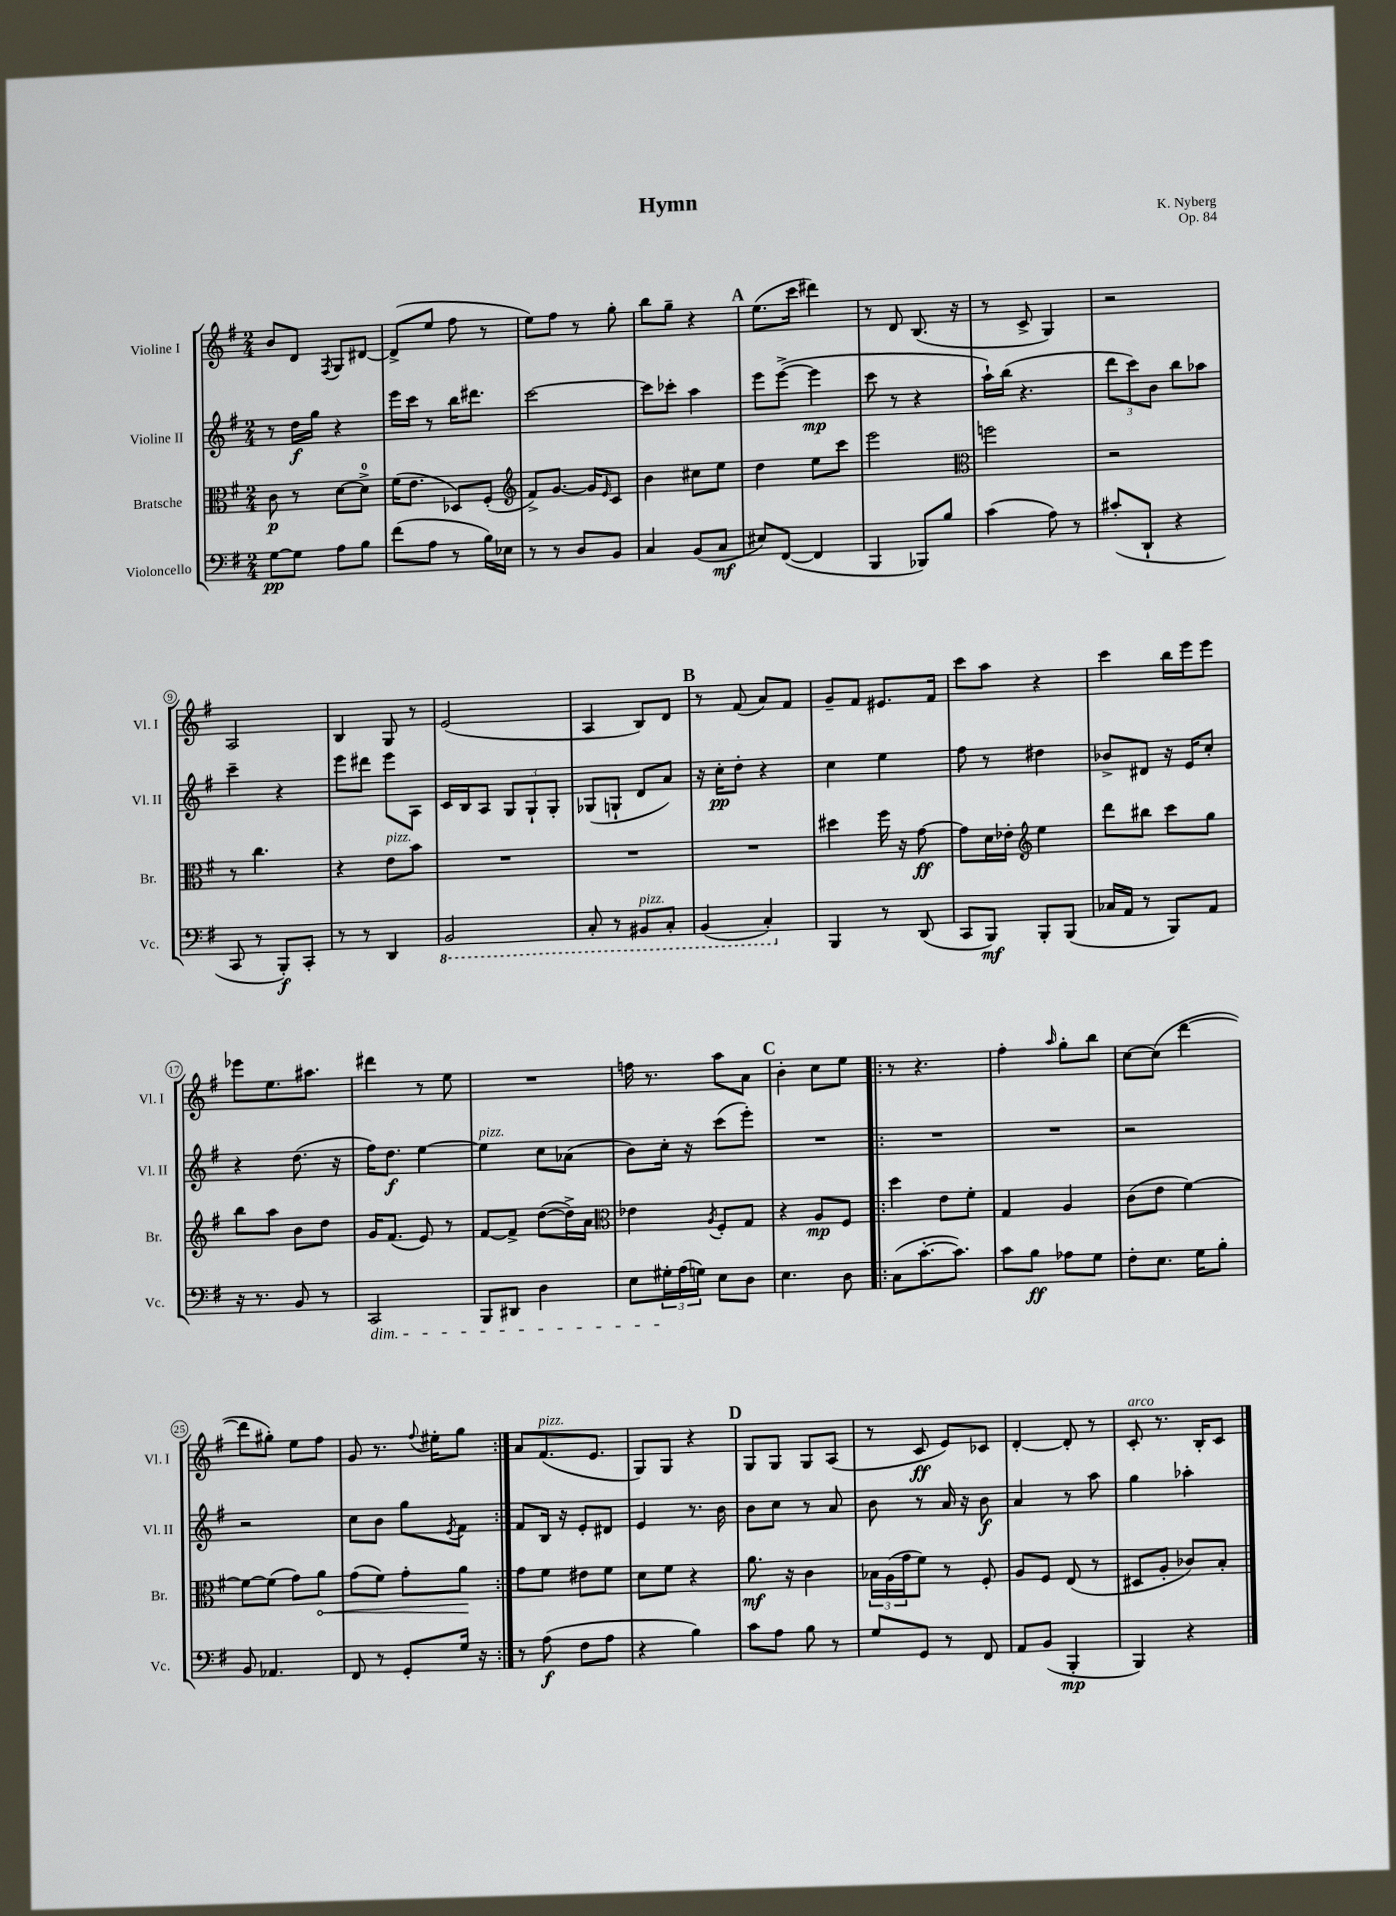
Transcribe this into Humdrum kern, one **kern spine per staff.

**kern	**dynam	**kern	**dynam	**kern	**dynam	**kern	**dynam
*part4	*part4	*part3	*part3	*part2	*part2	*part1	*part1
*staff4	*staff4	*staff3	*staff3	*staff2	*staff2	*staff1	*staff1
*I"Violoncello	*	*I"Bratsche	*	*I"Violine II	*	*I"Violine I	*
*I'Vc.	*	*I'Br.	*	*I'Vl. II	*	*I'Vl. I	*
*clefF4	*	*clefC3	*	*clefG2	*	*clefG2	*
*k[f#]	*	*k[f#]	*	*k[f#]	*	*k[f#]	*
*M2/4	*	*M2/4	*	*M2/4	*	*M2/4	*
=1	=1	=1	=1	=1	=1	=1	=1
[8G\L	pp	8c\	p	8r	.	8b/L	.
8G\J]	.	8r	.	16dd\LL	f	8d/J	.
.	.	.	.	16gg\JJ	.	.	.
.	.	.	.	.	.	8qF#/	.
8A\L	.	[8d\L	.	4r	.	8G/L	.
8B\J	.	8d^\J]	.	.	.	[8d#X/J	.
=2	=2	=2	=2	=2	=2	=2	=2
(8f#\L	.	(16f#\KL	.	16eee\LL	.	(8d#^/L]	.
.	.	8.e\J	.	16ccc\JJ	.	.	.
8A\J	.	.	.	8r	.	8ee/J	.
8r	.	8D-X/L)	.	16bb\KL	.	8ff#\	.
.	.	.	.	8.ddd#X\J	.	.	.
16B\LL)	.	(8F#'/J	.	.	.	8r	.
16E-X\JJ	.	.	.	.	.	.	.
=3	=3	=3	=3	=3	=3	=3	=3
*	*	*clefG2	*	*	*	*	*
8r	.	8f#^/L)	.	[2ccc\	.	8ee\L)	.
8r	.	[8.g/J	.	.	.	8ff#\J	.
8D/L	.	.	.	.	.	8r	.
.	.	16g/KL]	.	.	.	.	.
.	.	16qqe/	.	.	.	.	.
8BB/J	.	8c/J	.	.	.	8gg'\	.
=4	=4	=4	=4	=4	=4	=4	=4
4C/	.	4b\	.	8ccc\L]	.	8bb\L	.
.	.	.	.	8ccc-X'\J	.	8gg~\J	.
(8BB/L	.	8cc#X\L	.	4aa\	.	4r	.
8C/J	mf	8ee\J	.	.	.	.	.
!!LO:REH:place=s1:t=A
=5	=5	=5	=5	=5	=5	=5	=5
8E#X/L)	.	4dd\	.	8eee\L	.	(8.ee\L	.
([8FF#/J	.	.	.	([8eee^\J	.	.	.
.	.	.	.	.	.	16ccc\Jk	.
4FF#/]	.	8ee\L	.	4eee\]	mp	4ddd#X\)	.
.	.	8ccc\J	.	.	.	.	.
=6	=6	=6	=6	=6	=6	=6	=6
4BBB/	.	2eee\	.	8ccc\	.	8r	.
.	.	.	.	8r	.	8d/	.
8BBB-X/L)	.	.	.	4r	.	(8.B/	.
8B/J	.	.	.	.	.	.	.
.	.	.	.	.	.	16r	.
=7	=7	=7	=7	=7	=7	=7	=7
*	*	*clefC3	*	*	*	*	*
(4c\	.	2ffn\	.	16aa`\LL)	.	8r	.
.	.	.	.	(16bb\JJ	.	.	.
.	.	.	.	4.r	.	8c^/	.
8A\)	.	.	.	.	.	4G/)	.
8r	.	.	.	.	.	.	.
=8	=8	=8	=8	=8	=8	=8	=8
(8c#X'/L	.	2r	.	12ddd\L	.	2r	.
.	.	.	.	12ccc\)	.	.	.
8DD`/J	.	.	.	.	.	.	.
.	.	.	.	12b\J	.	.	.
4r	.	.	.	8bb\L	.	.	.
.	.	.	.	8aa-X\J	.	.	.
!!LO:LB:g=z
=9	=9	=9	=9	=9	=9	=9	=9
8CC/	.	8r	.	4ccc~\	.	2A/	.
8r	.	4.cc\	.	.	.	.	.
8BBB'/L)	f	.	.	4r	.	.	.
8CC'/J	.	.	.	.	.	.	.
=10	=10	=10	=10	=10	=10	=10	=10
8r	.	4r	.	8eee\L	.	4B/	.
8r	.	.	.	8ddd#X\J	.	.	.
!	!	!LO:TX:a:i:t=pizz.	!	!	!	!	!
4DD/	.	8e\L	.	8eee\L	.	8G/	.
.	.	8b\J	.	8A\J	.	8r	.
=11	=11	=11	=11	=11	=11	=11	=11
*8ba	*	*	*	*	*	*	*
2BBB/	.	2r	.	16c/LL	.	(2e/	.
.	.	.	.	16B/J	.	.	.
.	.	.	.	8A/J	.	.	.
.	.	.	.	12G/L	.	.	.
.	.	.	.	12G`/	.	.	.
.	.	.	.	12G'/J	.	.	.
=12	=12	=12	=12	=12	=12	=12	=12
8CC'/	.	2r	.	(8G-X/L	.	4A/	.
8r	.	.	.	8Gn`/J	.	.	.
!LO:TX:a:i:t=pizz.	!	!	!	!	!	!	!
8BBB#X/L	.	.	.	8d/L	.	8B/L)	.
8CC'/J	.	.	.	8a/J)	.	8d/J	.
!!LO:REH:place=s1:t=B
=13	=13	=13	=13	=13	=13	=13	=13
(4BBB/	.	2r	.	16r	.	8r	.
.	.	.	.	16cc'\KL	pp	.	.
.	.	.	.	8dd'\J	.	(8f#/	.
4CC'/)	.	.	.	4r	.	8a/L)	.
.	.	.	.	.	.	8f#/J	.
=14	=14	=14	=14	=14	=14	=14	=14
*X8ba	*	*	*	*	*	*	*
4BBB/	.	4dd#X\	.	4cc\	.	8g~/L	.
.	.	.	.	.	.	8f#/J	.
8r	.	16ff#\	.	4ee\	.	8.e#X/L	.
.	.	16r	.	.	.	.	.
(8DD/	.	[8g\	ff	.	.	.	.
.	.	.	.	.	.	16f#/Jk	.
=15	=15	=15	=15	=15	=15	=15	=15
8CC/L	.	8g\L]	.	8ff#\	.	8ccc\L	.
8BBB/J)	mf	16d\L	.	8r	.	8aa\J	.
.	.	16e-X'\JJ	.	.	.	.	.
*	*	*clefG2	*	*	*	*	*
8BBB'/L	.	4ee\	.	4dd#X\	.	4r	.
(8BBB/J	.	.	.	.	.	.	.
=16	=16	=16	=16	=16	=16	=16	=16
16C-X/LL	.	8ddd\L	.	8b-X^/L	.	4ccc\	.
16AA/JJ	.	.	.	.	.	.	.
8r	.	8bb#X\J	.	8d#X/J	.	.	.
8BBB/L)	.	8ccc\L	.	16r	.	16bb\LL	.
.	.	.	.	16e/KL	.	16eee\J	.
8AA/J	.	8gg\J	.	8cc'/J	.	8eee\J	.
!!LO:LB:g=z
=17	=17	=17	=17	=17	=17	=17	=17
16r	.	8bb\L	.	4r	.	8eee-X\L	.
8.r	.	.	.	.	.	.	.
.	.	8aa\J	.	.	.	8.ee\	.
8BB/	.	8b\L	.	(8.dd\	.	.	.
.	.	.	.	.	.	8.aa#X\J	.
8r	.	8dd\J	.	.	.	.	.
.	.	.	.	16r	.	.	.
=18	=18	=18	=18	=18	=18	=18	=18
!LO:TX:b:i:t=dim.	!	!	!	!	!	!	!
2CC/	.	16g/KL	.	16ff#\KL)	.	4ddd#X\	.
.	.	(8.f#/J	.	8.dd\J	f	.	.
.	.	8e/)	.	[4ee\	.	8r	.
.	.	8r	.	.	.	8ee\	.
=19	=19	=19	=19	=19	=19	=19	=19
!	!	!	!	!LO:TX:a:i:t=pizz.	!	!	!
8BBB/L	.	[8f#/L	.	4ee\]	.	2r	.
8DD#X/J	.	8f#^/J]	.	.	.	.	.
4D\	.	([8dd\L	.	8cc\L	.	.	.
.	.	16dd^\L])	.	(8a-X\J	.	.	.
.	.	16a\JJ	.	.	.	.	.
=20	=20	=20	=20	=20	=20	=20	=20
*	*	*clefC3	*	*	*	*	*
8E\L	.	4e-X\	.	8b\L)	.	16ffn\	.
.	.	.	.	.	.	8.r	.
24G#X'\L	.	.	.	16cc'\Jk	.	.	.
(24A\	.	.	.	.	.	.	.
.	.	.	.	16r	.	.	.
24Gn\JJ)	.	.	.	.	.	.	.
.	.	8qA/	.	.	.	.	.
8E\L	.	8F#'/L	.	(8ccc\L	.	8aa\L	.
8D\J	.	8G/J	.	8eee'\J)	.	8a\J	.
!!LO:REH:place=s1:t=C
=21	=21	=21	=21	=21	=21	=21	=21
4.E\	.	4r	.	2r	.	4b'\	.
.	.	8A/L	mp	.	.	8cc\L	.
8D\	.	8F#/J	.	.	.	8ee\J	.
=22!|:	=22!|:	=22!|:	=22!|:	=22!|:	=22!|:	=22!|:	=22!|:
(8C\L	.	4dd\	.	2r	.	8r	.
[8.c'\	.	.	.	.	.	4.r	.
.	.	8e\L	.	.	.	.	.
8.c\J])	.	.	.	.	.	.	.
.	.	8f#'\J	.	.	.	.	.
=23	=23	=23	=23	=23	=23	=23	=23
8c\L	.	4G/	.	2r	.	4ff#'\	.
8B\J	ff	.	.	.	.	.	.
.	.	.	.	.	.	16qqaa/	.
8A-X\L	.	4A/	.	.	.	8gg'\L	.
8G\J	.	.	.	.	.	8bb\J	.
=24	=24	=24	=24	=24	=24	=24	=24
8F#'\L	.	(8c\L	.	2r	.	[8cc\L	.
8.E\J	.	8e\J	.	.	.	(8cc\J]	.
.	.	[4f#\)	.	.	.	[4ddd\	.
16G\KL	.	.	.	.	.	.	.
8B'\J	.	.	.	.	.	.	.
!!LO:LB:g=z
=25	=25	=25	=25	=25	=25	=25	=25
8BB/	.	8f#\L_	.	2r	.	8ddd\L]	.
4.AA-X/	.	(8f#\J]	.	.	.	8gg#X'\J)	.
.	.	8g\L)	.	.	.	8ee\L	.
!	!	!	!LO:HP:b	!	!	!	!
.	.	8a\J	<	.	.	8ff#\J	.
=26	=26	=26	=26	=26	=26	=26	=26
8FF#/	.	(8g\L	.	8cc\L	.	8g/	.
8r	.	8f#\J)	.	8b\J	.	8.r	.
8GG'/L	.	8g'\L	.	8gg\L	.	.	.
.	.	.	.	.	.	8qqff#/	.
.	.	.	.	.	.	16ee#X'\KL	.
.	.	.	.	8qe/	.	.	.
16G/Jk	.	8a\J	.	8f#\J	.	8gg\J	.
16r	.	.	.	.	.	.	.
.	.	.	[	.	.	.	.
=27:|!	=27:|!	=27:|!	=27:|!	=27:|!	=27:|!	=27:|!	=27:|!
8r	.	8g\L	.	8f#/L	.	8a/L	.
!	!	!	!	!	!	!LO:TX:a:i:t=pizz.	!
(8A\	f	8f#\J	.	16B/Jk	.	(8.f#/	.
.	.	.	.	16r	.	.	.
8F#\L	.	8e#X\L	.	8e'/L	.	.	.
.	.	.	.	.	.	8.e/J	.
8A\J	.	8f#\J	.	8d#X/J	.	.	.
=28	=28	=28	=28	=28	=28	=28	=28
4r	.	8d\L	.	4e/	.	8G/L)	.
.	.	8f#\J	.	.	.	8G/J	.
4B\)	.	4r	.	8.r	.	4r	.
.	.	.	.	16b\	.	.	.
!!LO:REH:place=s1:t=D
=29	=29	=29	=29	=29	=29	=29	=29
8c\L	.	8.a\	mf	8b\L	.	8G/L	.
8A\J	.	.	.	8cc\J	.	8G/J	.
.	.	16r	.	.	.	.	.
8B\	.	4c\	.	8r	.	8G/L	.
8r	.	.	.	8a/	.	(8A/J	.
=30	=30	=30	=30	=30	=30	=30	=30
8G/L	.	24B-X\LL	.	8b\	.	8r	.
.	.	(24A\	.	.	.	.	.
.	.	24g\J	.	.	.	.	.
8GG/J	.	8f#\J)	.	8r	.	8c/	ff
8r	.	8r	.	16a/	.	8e/L)	.
.	.	.	.	16r	.	.	.
8FF#/	.	8F#'/	.	8b\	f	8c-X/J	.
=31	=31	=31	=31	=31	=31	=31	=31
8AA/L	.	8A/L	.	4a/	.	[4d'/	.
(8BB/J	.	8F#/J	.	.	.	.	.
4BBB'/	mp	(8E/	.	8r	.	8d'/]	.
.	.	8r	.	8aa\	.	8r	.
=32	=32	=32	=32	=32	=32	=32	=32
!	!	!	!	!	!	!LO:TX:a:i:t=arco	!
4BBB/)	.	8D#X/L	.	4gg\	.	8c'/	.
.	.	8A'/J	.	.	.	8.r	.
4r	.	8c-X/L)	.	4aa-X'\	.	.	.
.	.	.	.	.	.	16B'/KL	.
.	.	8B'/J	.	.	.	8c/J	.
==	==	==	==	==	==	==	==
*-	*-	*-	*-	*-	*-	*-	*-
